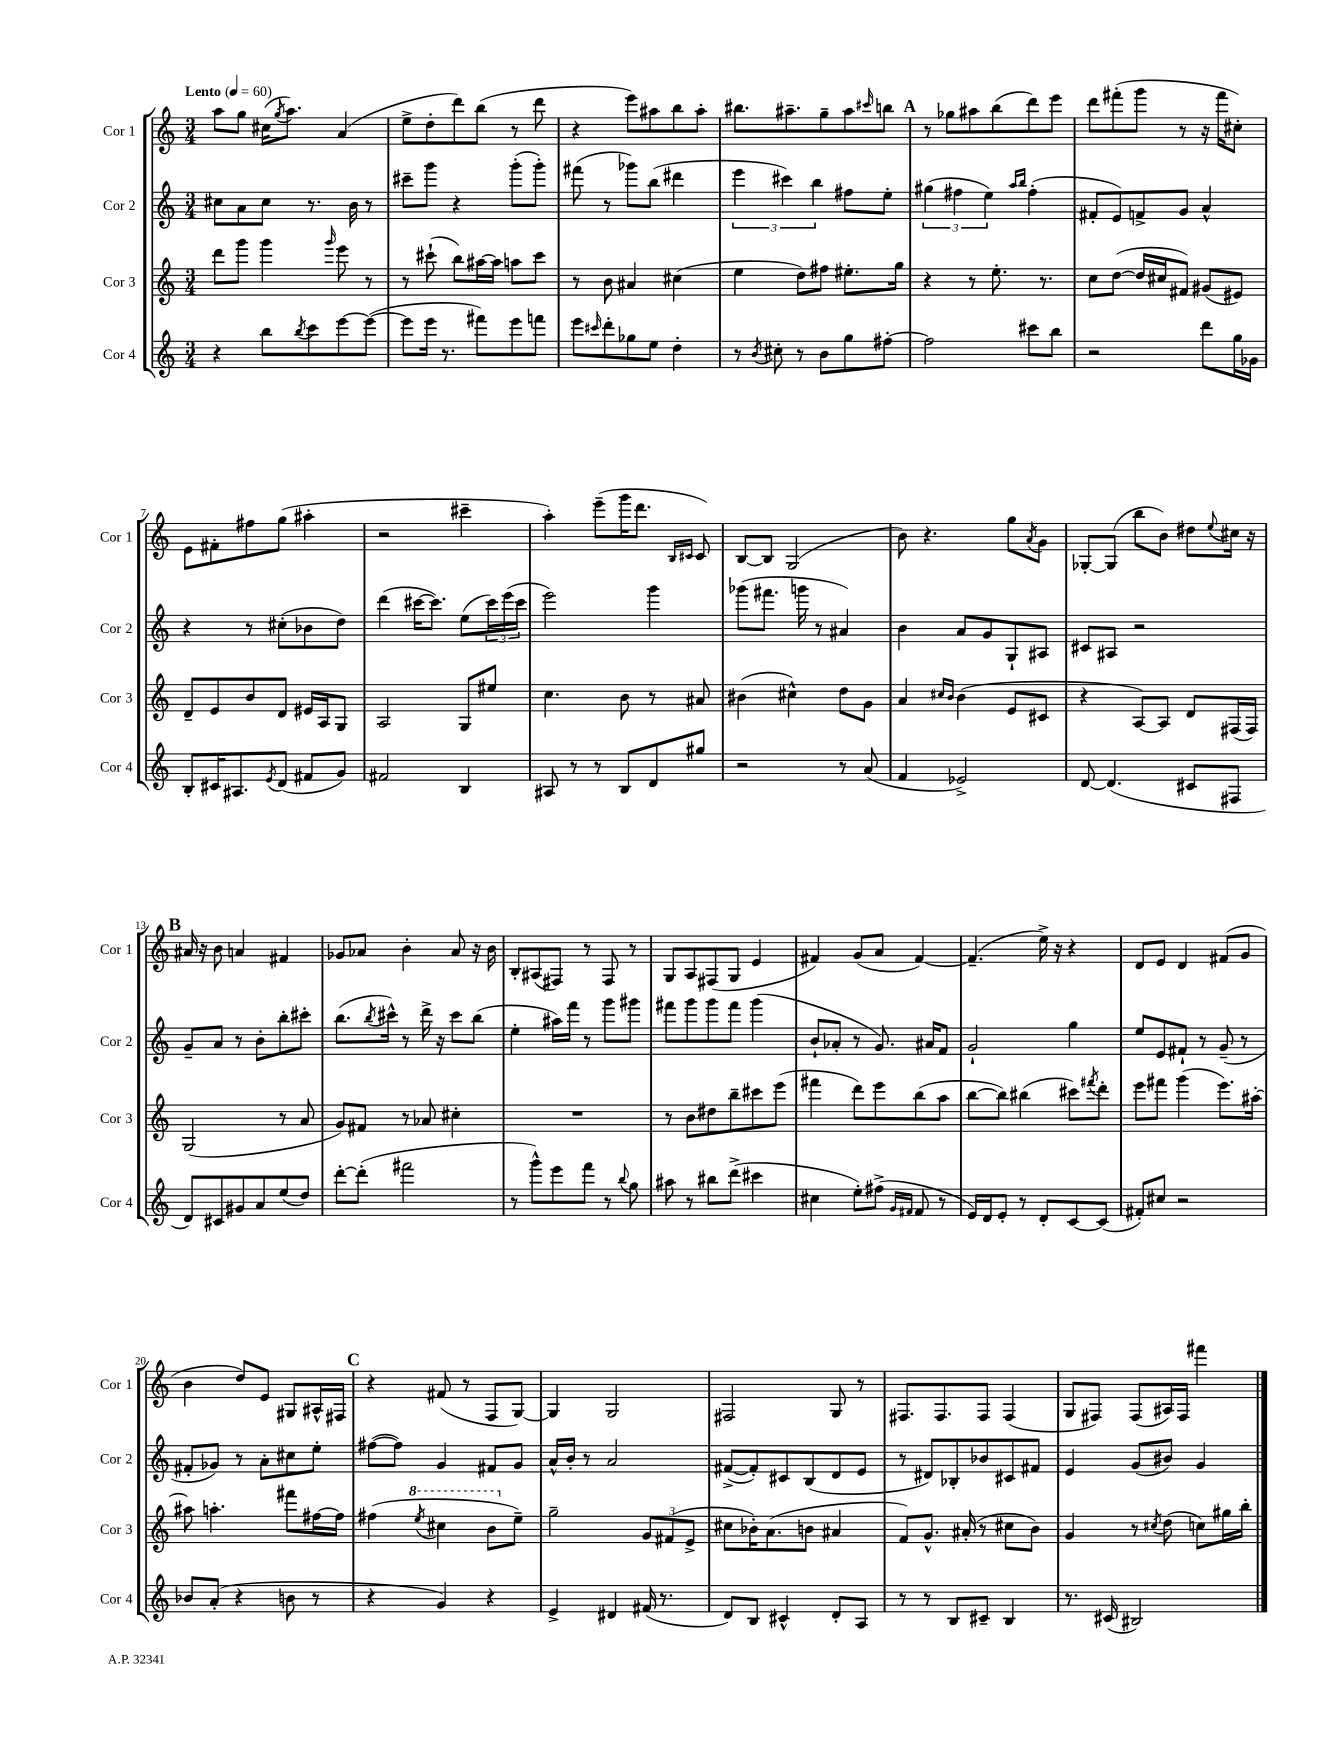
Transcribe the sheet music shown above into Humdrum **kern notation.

**kern	**kern	**kern	**kern
*staff4	*staff3	*staff2	*staff1
*clefG2	*clefG2	*clefG2	*clefG2
*k[]	*k[]	*k[]	*k[]
*M3/4	*M3/4	*M3/4	*M3/4
*MM60	*MM60	*MM60	*MM60
4r	8ddd	8cc#	8aa
.	8ggg	8a	8gg
8bb	4ggg	8cc#	(16cc#
.	.	.	8qgg
.	.	.	8.aa)
8qbb	.	.	.
8ccc	.	8.r	.
.	16qqggg	.	.
[8eee	8eee	.	(4a
.	.	16b	.
(8eee_	8r	8r	.
=	=	=	=
8eee]	8r	8ccc#~	8ee^
16eee	(8ccc#`	8ggg	8dd'
8.r	.	.	.
.	8bb)	4r	8ddd)
8fff#)	[16aa#	.	(8bb
.	16aa#]	.	.
8eee	8aa	(8ggg'	8r
8fff	8ccc#	8ggg')	8ddd
=	=	=	=
8eee	8r	(8fff#	4r
16qqccc#	.	.	.
8ddd'	8b	8r	.
8gg-	4a#	8ggg-)	8eee)
8ee	.	(8bb	8aa#
4dd'	(4cc#	4ddd#	8bb
.	.	.	8aa#'
=	=	=	=
8r	4ee	6eee	8.bb#
8qb	.	.	.
8cc#'	.	.	.
.	.	6ccc#)	.
.	.	.	8.aa#~
8r	8dd)	.	.
.	.	6bb	.
8b	8ff#	.	8gg~
8gg	8.ee#'	8ff#	8aa#
.	.	.	16qqccc#
[8ff#'	.	8ee'	8bb
.	16gg	.	.
=	=	=	=
2ff#]	4r	(6gg#	8r
.	.	.	8gg-
.	.	6ff#	.
.	8r	.	8aa#
.	.	6ee)	.
.	8.ee'	.	(8bb
.	.	16qqaa	.
.	.	16qqbb	.
8ccc#	.	(4ff#'	8ddd)
.	8.r	.	.
8bb	.	.	8eee
=	=	=	=
2r	8cc	8f#'	8ddd
.	([8dd	8e)	(8fff#'
.	16dd]	8f^	8ggg
.	16cc#	.	.
.	8f#)	8g	8r
8ddd	(8g#	4a^^	16r
.	.	.	16fff#
16gg	8e#)	.	8cc#')
16g-	.	.	.
=	=	=	=
8B'	8d~	4r	8e
16c#	8e	.	8f#'
8.A#	.	.	.
.	8b	8r	8ff#
8qe	.	.	.
(8d	8d	(8cc#'	(8gg
8f#	16e#	8b-	4aa#'
.	16A	.	.
8g)	8G	8dd)	.
=	=	=	=
2f#	2A	(4ddd	2r
.	.	[16ccc#	.
.	.	8.ccc#])	.
4B	8G	(8ee	4ccc#~
.	8ee#	24ccc#)	.
.	.	(24eee	.
.	.	24ccc#	.
=	=	=	=
8A#	4.cc	2eee)	4aa')
8r	.	.	.
8r	.	.	(8eee~
8B	8b	.	16ggg
.	.	.	8.ddd
8d	8r	4ggg	.
.	.	.	16qqB
.	.	.	16qqc#
8gg#	8a#	.	8c#)
=	=	=	=
2r	(4b#	(8ggg-	[8B
.	.	8.fff#	8B]
.	4cc#^^)	.	(2G
.	.	16ggg	.
.	.	8r	.
8r	8dd	4a#)	.
(8a	8g	.	.
=	=	=	=
4f	4a	4b	8b)
.	.	.	4.r
.	16qqcc#	.	.
.	16qqb	.	.
2e-^)	(4b	8a	.
.	.	8g	.
.	8e	8G`	8gg
.	.	.	8qa
.	8c#	8A#	8g
=	=	=	=
[8d	4r	8c#	[8G-'
(4.d]	.	8A#	(8G-]
.	[8A)	2r	8bb
.	8A]	.	8b)
8c#	8d	.	8dd#
.	.	.	8qqee
8F#	(16F#	.	16cc#
.	16F#)	.	16r
=	=	=	=
8d)	(2G	8g~	16a#
.	.	.	16r
8c#	.	8a	8b
8g#	.	8r	4a
8a	.	8b'	.
(8ee	8r	8bb'	4f#
8dd)	8a	8ccc#'	.
=	=	=	=
[8ddd'	8g)	(8.bb	8g-
(8ddd']	8f#	.	8a-
.	.	8qbb	.
.	.	16ccc#^^)	.
2fff#	8r	8r	4b'
.	8a-	16ddd^	.
.	.	16r	.
.	4cc#'	8ccc#	8a-
.	.	(8bb	16r
.	.	.	16b
=	=	=	=
8r	2.r	4ee'	8B'
8ggg^^)	.	.	(8A#
8eee	.	16aa#)	8F#)
.	.	16fff	.
8fff	.	8r	8r
8r	.	8ggg	8F#
8qqbb	.	.	.
8gg	.	8ggg#	8r
=	=	=	=
8aa#	8r	8fff#	8G
8r	8b	8ggg	8A
8bb#	8dd#	8ggg	(8F#
(8ddd^	8bb~	8fff#	8G
4ccc#	8ccc#	(4ggg	4e
.	(8eee	.	.
=	=	=	=
4cc#	4fff#	8b`	4f#)
.	.	8a-'	.
8ee')	8ddd)	8r	(8g
(8ff#^	8eee	8.g)	8a
16qqg	.	.	.
16qqf#	.	.	.
8f#	(8bb	.	[4f#)
.	.	16a#	.
8r	8aa	8f	.
=	=	=	=
16e)	[8bb	2g`	(4.f#~]
16d	.	.	.
8e'	8bb])	.	.
8r	(4bb#	.	.
8d'	.	.	16ee^)
.	.	.	16r
[8c	8ccc#)	4gg	4r
.	8qfff#	.	.
(8c]	8ddd'	.	.
=	=	=	=
8f#')	8eee	8ee	8d
8cc#	8fff#	8e	8e
2r	(4ggg	8f#`	4d
.	.	8r	.
.	8.eee)	(8g~	(8f#
.	.	8r	8g
.	[16aa#'	.	.
=	=	=	=
8b-	8aa#]	8f#'	4b
(8a'	4.aa'	8g-)	.
4r	.	8r	8dd)
.	.	8a'	8e
8b	8fff#	8cc#	8G#
8r	[16ff#	8ee'	16A#^^
.	16ff#]	.	16F#
=	=	=	=
4r	(4ff#	([8ff#	4r
.	.	8ff#])	.
.	8qeee	.	.
4g)	4ccc#	4g	(8f#
.	.	.	8r
4r	8bb	8f#	8F
.	8ee~)	8g	[8G)
=	=	=	=
4e^	2gg~	16a^^	4G]
.	.	16b'	.
.	.	8r	.
4d#	.	2a	2G
(16f#	12g	.	.
8.r	.	.	.
.	(12f#	.	.
.	12e^	.	.
=	=	=	=
8d)	8cc#	([8f#^	2F#
8B	16b-')	8f#'])	.
.	(8.a	.	.
4c#^^	.	8c#	.
.	8b	(8B	.
8d'	4a#	8d	8G
8A	.	8e	8r
=	=	=	=
8r	8f)	8r	8.F#
8r	8.g^^	8d#)	.
.	.	.	8.F#
8B	.	8B-'	.
.	(16a#'	.	.
8c#~	8r	8b-	8F#
4B	8cc#	8c#	(4F#
.	8b)	8f#	.
=	=	=	=
8.r	4g	4e	8G
.	.	.	8F#)
(16c#	.	.	.
2B#)	8r	(8g	(8F#
.	8qcc#	.	.
.	(8dd	8b#)	16A#)
.	.	.	16F#
.	8cc)	4g	4fff#
.	16gg#	.	.
.	16bb'	.	.
==	==	==	==
*-	*-	*-	*-
